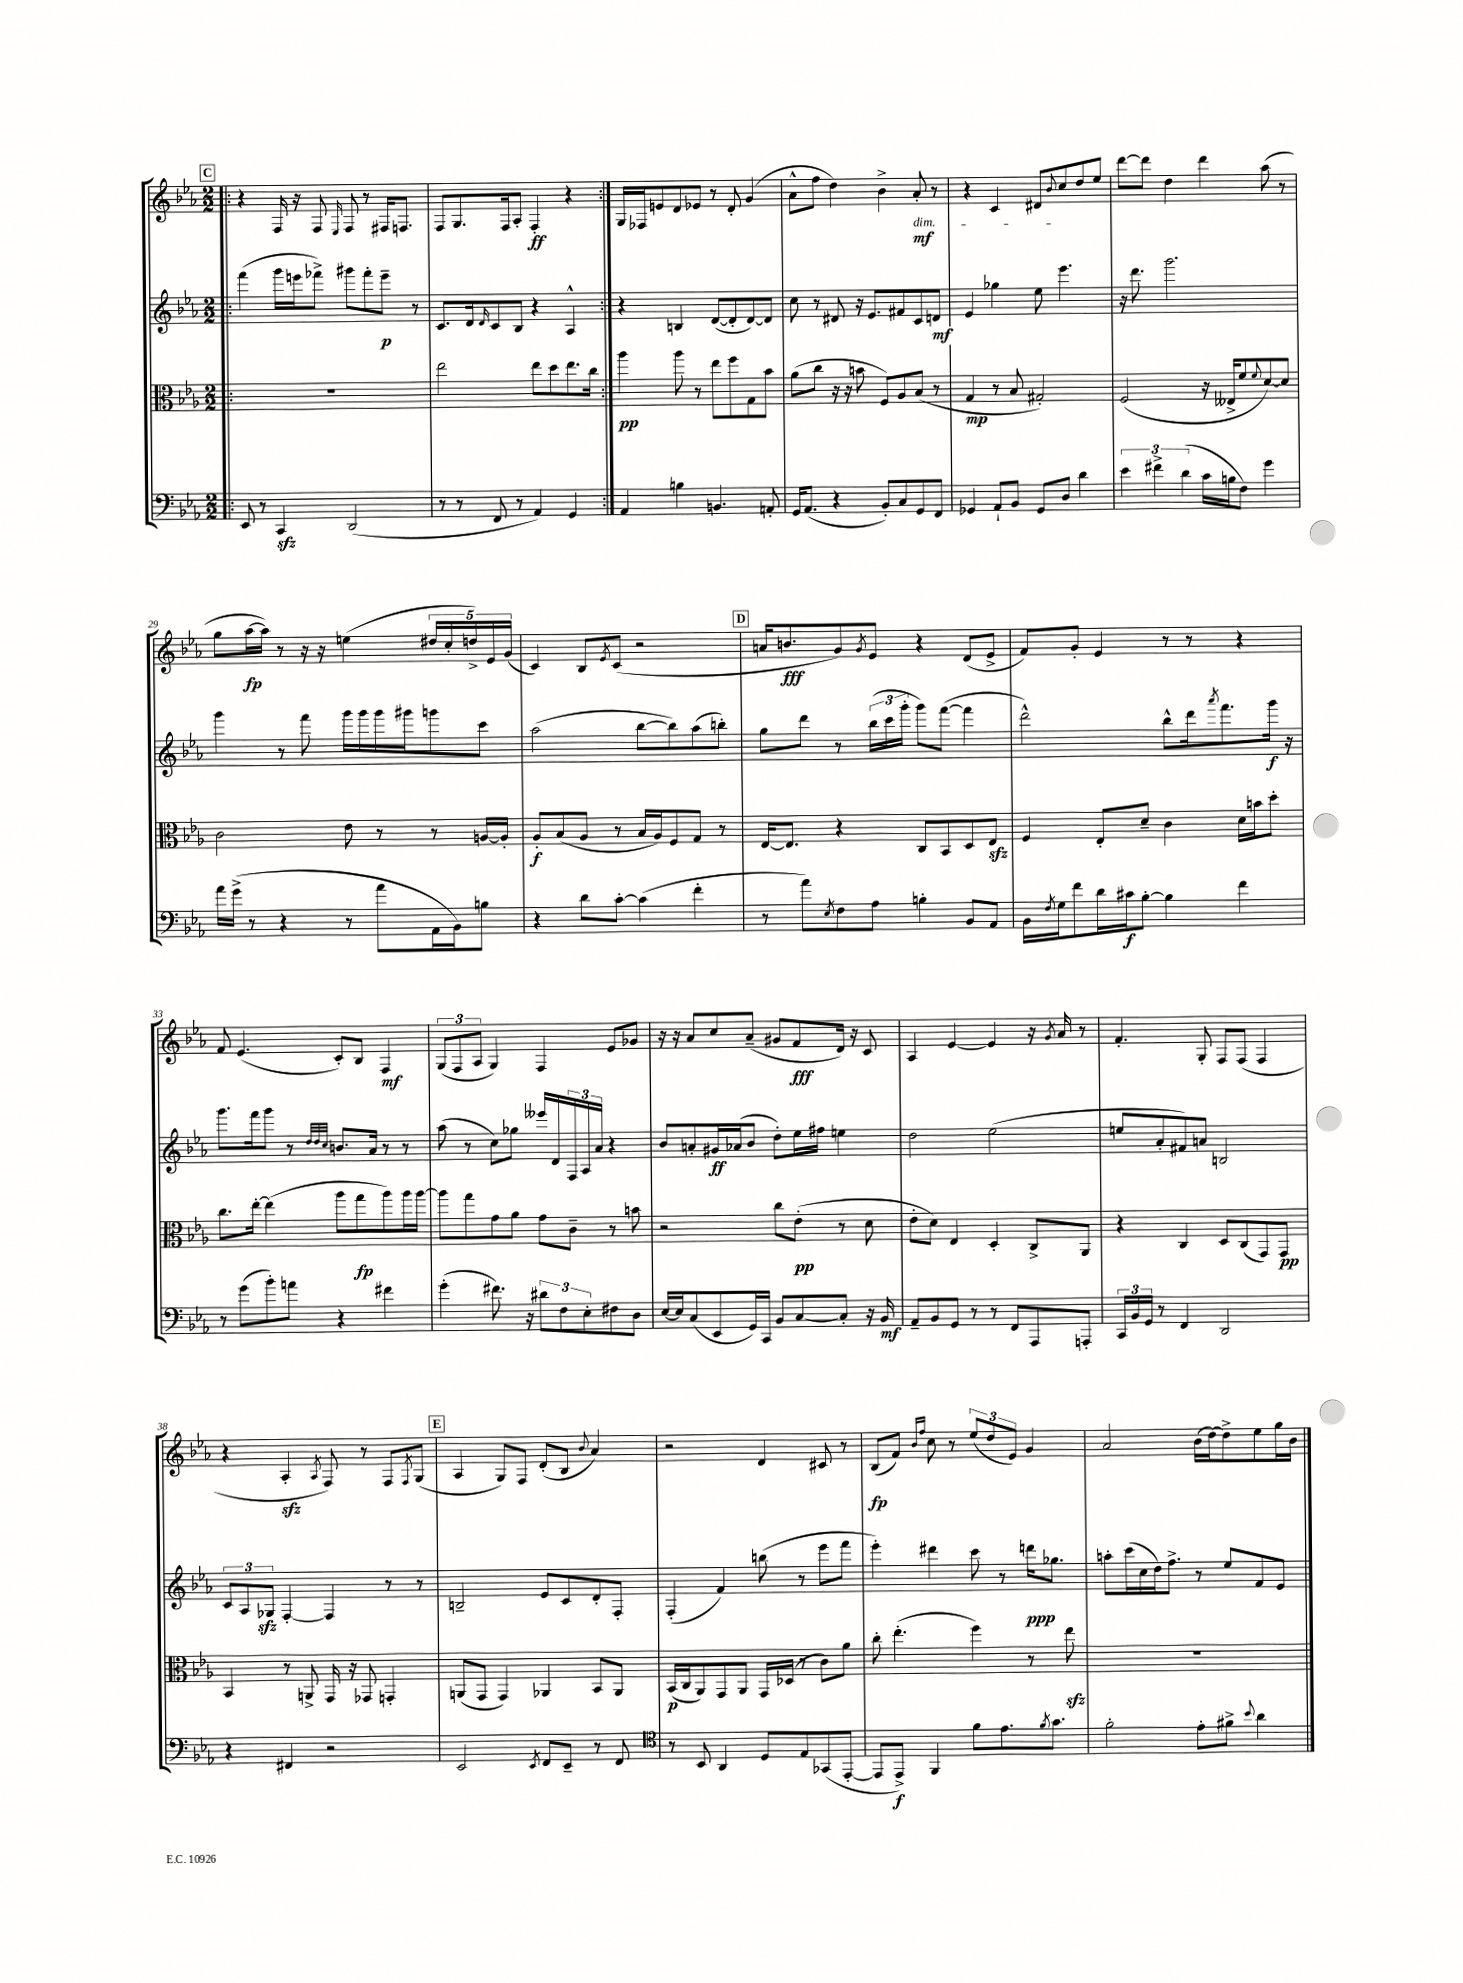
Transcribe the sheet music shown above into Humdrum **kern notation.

**kern	**kern	**kern	**kern
*staff4	*staff3	*staff2	*staff1
*clefF4	*clefC3	*clefG2	*clefG2
*k[b-e-a-]	*k[b-e-a-]	*k[b-e-a-]	*k[b-e-a-]
*M2/2	*M2/2	*M2/2	*M2/2
=!|:	=!|:	=!|:	=!|:
8EE-	1r	(4fff	4r
8r	.	.	.
4CC	.	16ggg	16F
.	.	16eee	16r
.	.	8fff-^)	8F
.	.	.	16qqE-
(2DD	.	8ggg#	8F
.	.	8fff-'	8r
.	.	8eee~	16F#
.	.	.	8.F
.	.	8r	.
=	=	=	=
8r	2ee-	8.c	8F
8r	.	.	8.G
.	.	16d	.
.	.	16qqd	.
8FF	.	8c	.
.	.	.	16F
8r	.	8B-	8A-'
4AA-)	8ee-	4r	4F'
.	8dd	.	.
4GG	8.ee-	4A-^^	4r
.	16cc	.	.
=:|!	=:|!	=:|!	=:|!
4AA-	4aa-	4r	16G
.	.	.	16F-
.	.	.	8e
4B	8aa-	4B	8d
.	8r	.	8e-
4.BB	8ee-	([8d	8r
.	8ff	8d']	8d'
.	8G	[8d)	(4g
8AA'	8b-	8d]	.
=	=	=	=
16GG	(8a-	8cc	8a-^^
(8.AA-	.	.	.
.	8cc	8r	8ff
4r	16r	8d#	4dd)
.	16r	.	.
.	8b	16r	.
.	.	8.e-	.
8BB-')	8F)	.	4b-^
8C	8A-	8f#	.
8GG	(8B-	8c	8a-'
8FF	8r	8d	8r
=	=	=	=
4GG-	4G	4e-	4r
8AA-`	8r	4gg-	4c
8BB-	8B-	.	.
8GG-	2G#')	8ee-	8d#
.	.	.	8qqb-
8D	.	4.eee-	8cc
4d	.	.	8dd
.	.	.	8ee-
=	=	=	=
6e-	(2F	16r	[8ddd
.	.	8.ddd	.
.	.	.	8ddd]
6f#^	.	.	.
.	.	2.ggg	4dd
(6d	.	.	.
16c	16r	.	4ddd
16B	16E--^	.	.
8F)	8f	.	.
.	8qqf	.	.
4g	[8d)	.	(8aa-
.	8d]	.	8r
=	=	=	=
16a-	2c	4ggg	8gg
(16g^	.	.	.
8r	.	.	[16aa-
.	.	.	16aa-])
4r	.	8r	8r
.	.	8fff	16r
.	.	.	16r
8r	8e-	16ggg	(4ee
.	.	16ggg	.
8a-	8r	16ggg	.
.	.	16ggg#	.
16AA-	8r	8ggg	20dd#
.	.	.	20cc'
16BB-)	.	.	.
.	.	.	20dd^)
8B	[16A	8ccc	.
.	.	.	20e-
.	16A']	.	.
.	.	.	(20g
=	=	=	=
4r	8A-'	(2aa-	4c)
.	(8B-	.	.
8d	8A-	.	8B-
.	.	.	8qe-
[8c'	8r	.	(8c
(4c]	16B-	[8bb-	2r
.	16A-)	.	.
.	8F	8bb-])	.
4f'	8G	(8aa-	.
.	8r	8bb')	.
=	=	=	=
8r	[16E-	8gg	16a
.	8.E-]	.	8.b
8a-)	.	8ddd	.
8qE-	.	.	.
8F	4r	8r	8g)
.	.	.	8qg
8A-	.	(24bb-	8e-
.	.	24ccc	.
.	.	24ggg'	.
4B'	8C	8ggg)	4r
.	8BB-	([8fff	.
8BB-	8D	4fff]	(8d
8AA-	8E-	.	8e-^
=	=	=	=
16BB-	4F	2ddd^^)	8f)
8qF	.	.	.
16G	.	.	.
8f	.	.	8g'
16d	8E-'	.	4e-
16c#	.	.	.
[8B-'	8d~	.	.
4B-]	4c	8bb-^^	8r
.	.	16ddd	8r
.	.	8qaaa-	.
.	.	8.fff	.
4f	16d	.	4r
.	16b	.	.
.	8dd'	16ggg	.
.	.	16r	.
=	=	=	=
8r	8.cc	8.ggg	8f
(8g	.	.	(4.e-
.	[16ee-'	16fff	.
8b-')	(4ee-]	8ggg	.
8a	.	8r	.
.	.	32qqdd	.
.	.	32qqdd	.
.	.	32qqcc	.
4r	8aa-	8.b	8c')
.	8gg	.	8B-
.	.	16a-	.
4f#	8aa-)	8r	4F
.	16aa-	8r	.
.	[16aa-	.	.
=	=	=	=
(4g'	8aa-]	(8aa-	(12G
.	.	.	12F
.	8gg	8r	.
.	.	.	12A-
8.f#)	8g	8cc)	4G)
.	8a-	8gg-	.
16r	.	.	.
12d#	8g	16eee--	4F
.	.	16d	.
12F	.	.	.
.	8c~	24F	.
12E-'	.	24A-	.
.	.	24a-	.
8F#	8r	4r	8e-
8D	8b	.	8g-
=	=	=	=
[16E-	2r	8b-	16r
16E-]	.	.	16r
(8C	.	8a'	8a-
8EE-	.	16g#	8cc
.	.	(16a-	.
16GG)	.	8b-	(8a-~
16CC	.	.	.
8BB-	8cc	8dd')	8g#
[8C	(8e-'	16ee-	8f
.	.	16ff#	.
8C']	8r	4ee	16d)
.	.	.	16r
16r	8d	.	8c
16BB-	.	.	.
=	=	=	=
8AA-~	8e-'	2dd	4A-
8BB-	8d)	.	.
8GG	4E-	.	[4e-
8r	.	.	.
8r	4D'	(2ee-	4e-]
8FF	.	.	.
8AAA-	8C^	.	16r
.	.	.	8qg
.	.	.	16a-
8AAA'	8AA-	.	8r
=	=	=	=
24CC	4r	8ee	4.f'
24BB-	.	.	.
24GG	.	.	.
8r	.	8a-'	.
4FF	4C	8f#)	.
.	.	8a	8G'
2DD	8D	2B	8F
.	(8C	.	(8F
.	8GG)	.	4F
.	8GG	.	.
=	=	=	=
4r	4BB-	12c	4r
.	.	12A-	.
.	.	12G-	.
4FF#	8r	[4F'	4A-'
.	8AA^	.	.
.	.	.	8qA-
2r	16GG	4F]	8F)
.	16r	.	.
.	8GG-	.	8r
.	4GG'	8r	8F
.	.	.	8qF
.	.	8r	(8G
=	=	=	=
2EE-	(8AA	2B~	4A-
.	8GG	.	.
.	4GG)	.	8G)
.	.	.	8F
8qEE-	.	.	.
8FF	4AA-	8e-	(8d'
8EE-~	.	8c	8B-
.	.	.	8qqb-
8r	8BB-	8d'	4a-)
8FF	8AA-	8F'	.
=	=	=	=
*clefC4	*	*	*
8r	(16BB-	(4F'	2r
.	16C	.	.
8BB-	8AA-)	.	.
4AA-	8GG	4f)	.
.	8AA-	.	.
8D	16GG	(8bb	4d
.	(16D-	.	.
8E-	8r	8r	.
(8GG-	8c)	8eee-	8c#
[8EE-'	8a-	8fff	8r
=	=	=	=
8EE-]	8cc'	4eee-')	(8B-
8EE-^)	(4.ee-'	.	8f)
.	.	.	16qqb-
.	.	.	16qqff
4FF	.	4ddd#	8cc
.	.	.	8r
8f	4ff)	8ccc	(12ee-
.	.	.	12dd
8.e-	.	8r	.
.	.	.	12e-)
.	8r	16ddd	4g
8qf	.	.	.
8.g	.	8.gg-	.
.	8ee-	.	.
=	=	=	=
2f'	1r	8aa'	2a-
.	.	(16ccc	.
.	.	16cc	.
.	.	16dd)	.
.	.	8.ff^	.
8e-'	.	8r	(16b-
.	.	.	[16dd)
8f#^	.	8ee-	8dd^]
8qqb-	.	.	.
4a-	.	8f	8ee-
.	.	8e-	16gg
.	.	.	16b-
==	==	==	==
*-	*-	*-	*-
